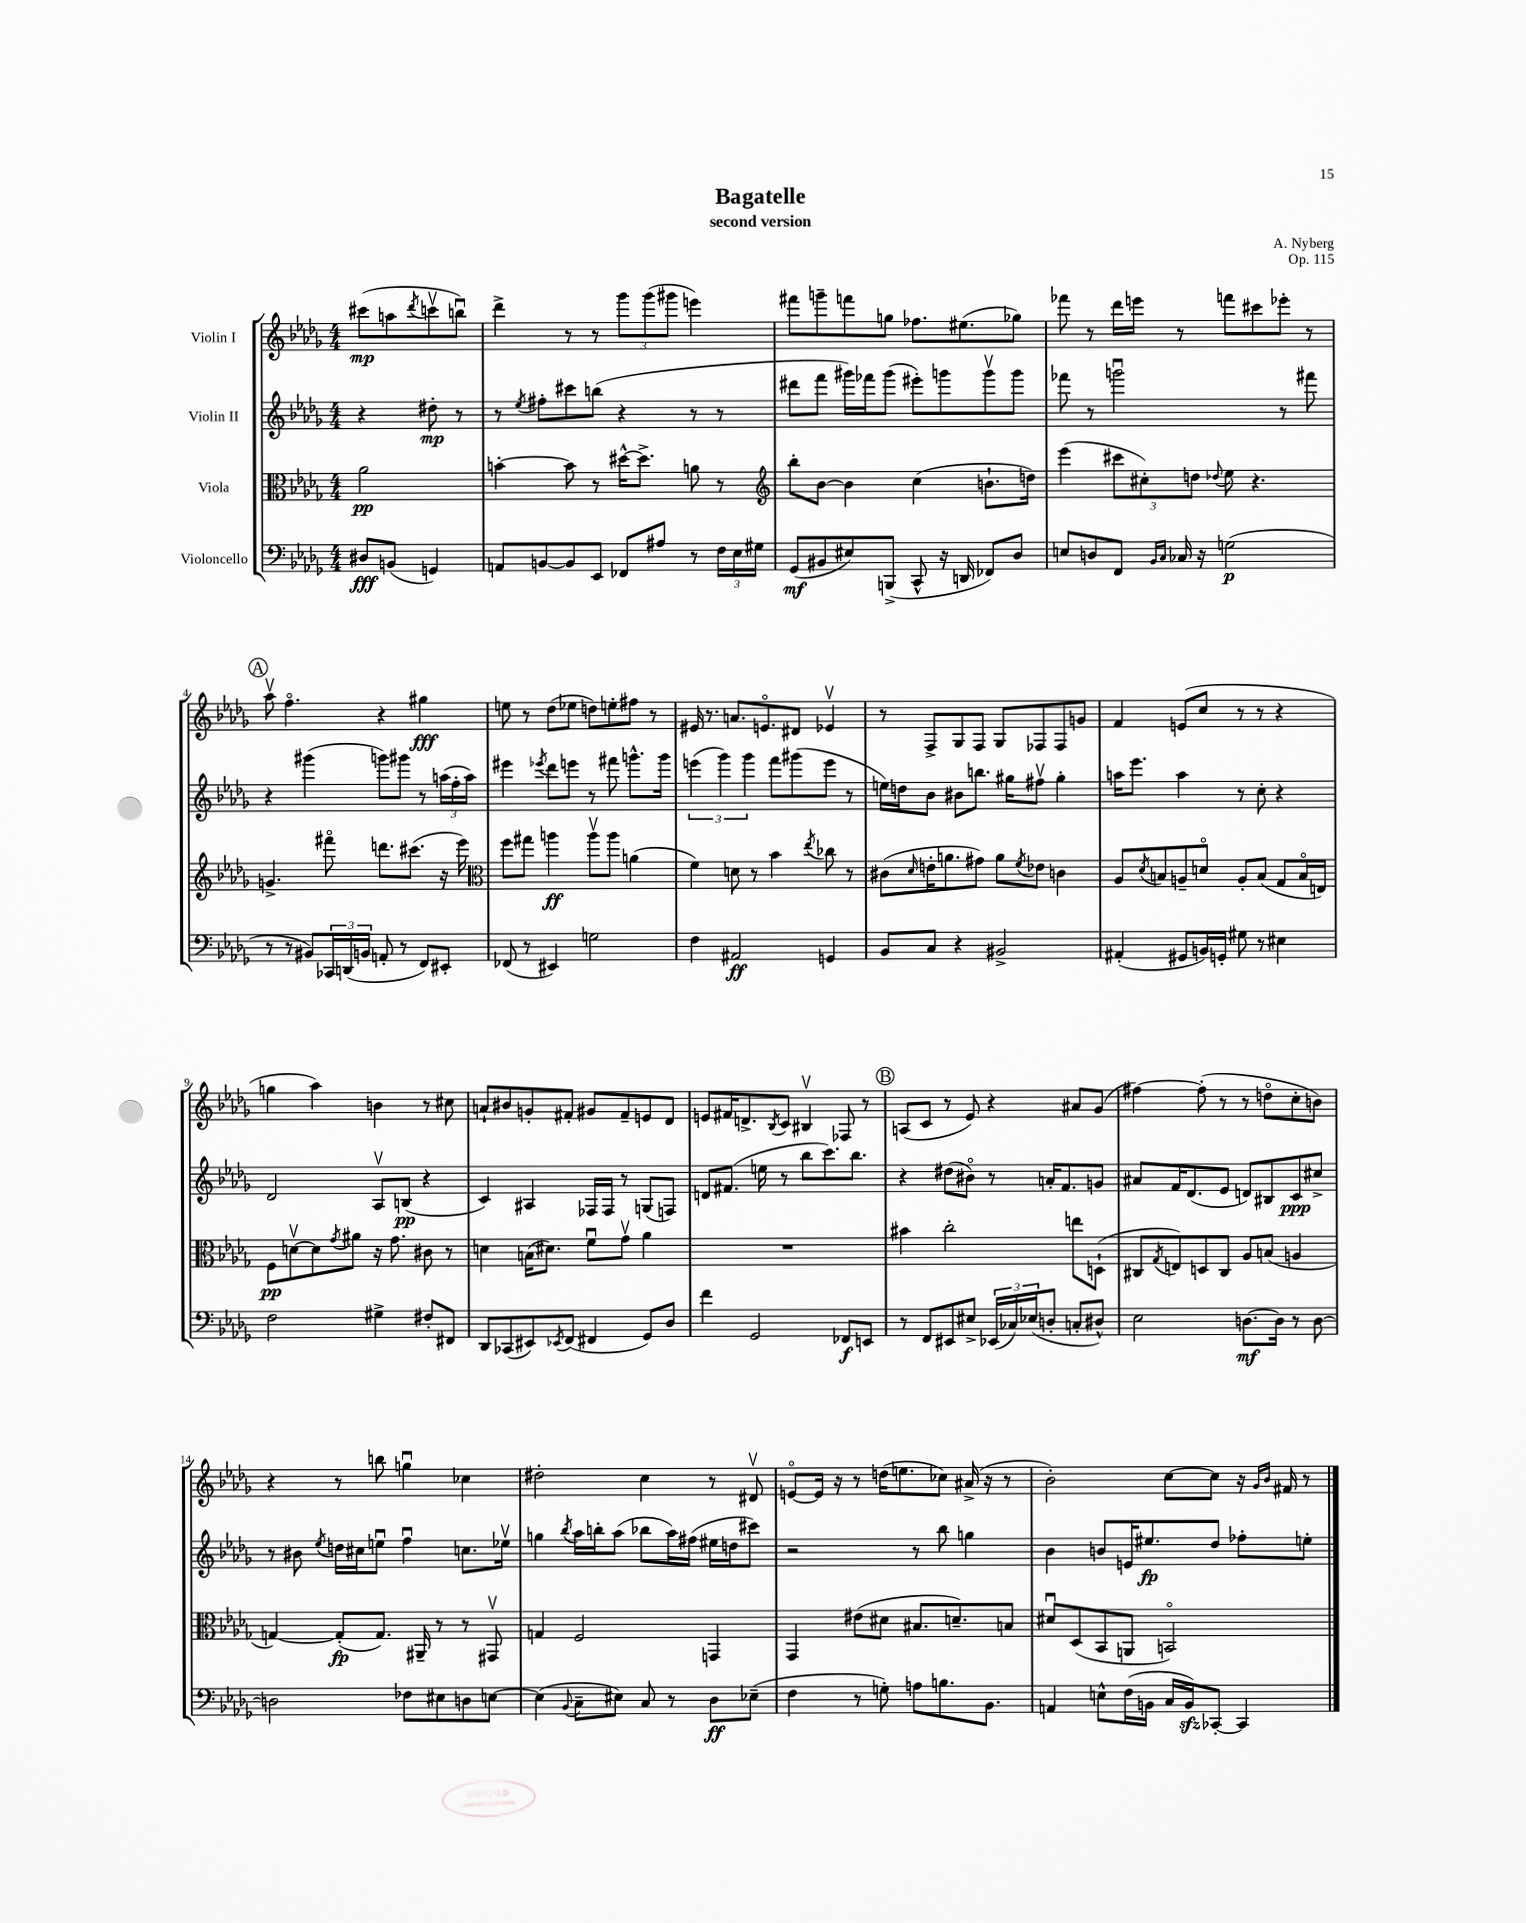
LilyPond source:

\header { title = "Bagatelle" composer = "A. Nyberg" subtitle = "second version" opus = "Op. 115" }
<<
\new StaffGroup <<
\new Staff = "s0" \with { instrumentName = "Violin I" } {
    \clef treble \key des \major \numericTimeSignature \time 4/4 \partial 2
    cis'''8\mp( a''8 \acciaccatura { des'''8 } c'''8\upbow b''8\downbow) |
    des'''4-> r8 r8 \tuplet 3/2 { ges'''8 ges'''8( gis'''8 } e'''4) |
    fis'''8 g'''8-- f'''8 g''8 fes''8. eis''8.( ges''8) |
    fes'''8 r8 des'''16 e'''16 r8 f'''8 cis'''8 ees'''8-. r8 |
    \mark \markup { \circle "A" } aes''8\upbow f''4.\flageolet r4 gis''4\fff |
    e''8 r8 des''8( ees''8 d''8) e''8-. fis''8 r8 |
    eis'16 r8. a'8. e'8.\flageolet dis'8 ees'4\upbow |
    r8 f8-> ges8 f8 ges8 fes8 fes8 g'8 |
    f'4 e'8( c''8 r8 r8 r4 |
    g''4 aes''4) b'4 r8 cis''8 |
    a'8-! bis'8 g'8-. fis'8-. gis'8 fis'8-- e'8 des'8 |
    e'8 fis'16 d'8.-> \acciaccatura { bes8 } c'8 bis4\upbow fes8 r8 |
    \mark \markup { \circle "B" } a8( c'8 r8 ees'8) r4 ais'8 ges'8( |
    fis''4~) fis''8-.( r8 r8 d''8\flageolet c''8-. b'8) |
    r4 r8 b''8 g''4\downbow ces''4 |
    dis''2-. c''4 r8 dis'8\upbow |
    e'8~\flageolet e'16 r16 r8 d''16( e''8. ces''8) ais'16->( r16 r8 |
    bes'2-.) c''8~ c''8 r16 \grace { ges'16 bes'16 } fis'16 r8 \bar "|." |
}
\new Staff = "s1" \with { instrumentName = "Violin II" } {
    \clef treble \key des \major \numericTimeSignature \time 4/4 \partial 2
    r4 dis''8-.\mp r8 |
    r8 \acciaccatura { ees''8 } fis''8-. cis'''8 b''8( r4 r8 r8 |
    dis'''8 f'''8 gis'''16) fes'''16 gis'''8( eis'''8-.) g'''8 g'''8\upbow g'''8 |
    fes'''8 r8 g'''2\downbow r8 fis'''8 |
    \mark \markup { \circle "A" } r4 gis'''4( g'''8) gis'''8 r8 \tuplet 3/2 { a''16( f''16-. a''16) } |
    eis'''4 \acciaccatura { ees'''8 } des'''8 e'''8 r8 fis'''8 g'''8.-^ g'''16 |
    \tuplet 3/2 { e'''4( ges'''4) ges'''4 } f'''8 gis'''8( e'''8 r8 |
    e''16) d''16 bes'8 bis'8 b''8. gis''16 fis''8\upbow gis''4-. |
    a''16 ees'''8. a''4 r8 c''8-. r4 |
    des'2 aes8\upbow b8\pp( r4 |
    c'4) ais4 fes16 fes16 r8 g8( f8) |
    d'8 fis'8.( e''16 r8 bes''8 c'''8.) bes''8. |
    \mark \markup { \circle "B" } r4 dis''8( bis'8\flageolet) r8 a'16-. f'8. g'8 |
    ais'8 f'16 des'8.( ees'8 d'8) bis8 c'8\ppp cis''8-> |
    r8 bis'8 \acciaccatura { ees''8 } d''16 cis''16 e''8\downbow f''4\downbow c''8. ees''16\upbow |
    g''4 \acciaccatura { bes''8 } aes''16 b''16-. aes''8( bes''8 aes''16) fis''16( eis''16 d''16 cis'''8) |
    r2 r8 bes''8 g''4 |
    bes'4 b'8 e'16 eis''8.\fp des''8 fes''8-. e''8-. \bar "|." |
}
\new Staff = "s2" \with { instrumentName = "Viola" } {
    \clef alto \key des \major \numericTimeSignature \time 4/4 \partial 2
    aes'2\pp |
    b'4~-. b'8 r8 dis''16~-^ dis''8.-> a'8 r8 |
    \clef treble bes''8-. bes'8~ bes'4 c''4( b'8.-! d''16) |
    ees'''4( \tuplet 3/2 { cis'''8 cis''8-.) d''8 } \appoggiatura { des''8 } ees''8 r4. |
    \mark \markup { \circle "A" } g'4.-> fis'''8\flageolet d'''8. cis'''8.( r16 ees'''16) |
    \clef alto f''8 gis''8 a''4\ff a''8\upbow a''8 a'4( |
    f'4) d'8 r8 bes'4 \acciaccatura { ees''8 } ces''8 r8 |
    cis'8( \grace { des'16 } e'16-. a'8. gis'8) a'8 \acciaccatura { f'8 } ees'8 c'4 |
    aes8 \acciaccatura { des'8 } b8 a8-- d'8\flageolet a8-. b8( ges8 b16\flageolet e16) |
    f8\pp d'8~\upbow d'8 \acciaccatura { ges'8 } ais'8 r16 ges'8. cis'8 r8 |
    d'4 b16( dis'8.) f'8\downbow ges'8\upbow aes'4 |
    R1 |
    \mark \markup { \circle "B" } bis'4 c''2-. e''8 d8-!( |
    cis8 \acciaccatura { ges8 } e8) d8 cis8 aes8 b8( a4 |
    g4~) g8-.\fp( g8.) ais,16-- r8 r8 gis,8\upbow |
    g4 f2 g,4 |
    ges,4 eis'8( dis'8 bis8. d'8.--) b8 |
    dis'8\downbow des8( bes,8 a,8 b,2\flageolet) \bar "|." |
}
\new Staff = "s3" \with { instrumentName = "Violoncello" } {
    \clef bass \key des \major \numericTimeSignature \time 4/4 \partial 2
    dis8\fff b,8( g,4) |
    a,8 b,8~ b,8 ees,8 fes,8 ais8 r8 \tuplet 3/2 { f16 ees16 gis16 } |
    ges,8\mf( bis,8 eis8) b,,8->( c,8-^ r16 d,16 fes,8) des8 |
    e8 d8 f,8 \grace { bes,16 c16 } ces16 r16 g2\p( |
    \mark \markup { \circle "A" } r8 r8 bis,8) \tuplet 3/2 { ces,16 d,16( b,16 } a,8-. r8 f,8) eis,8-. |
    fes,8( r8 eis,4) g2 |
    f4 ais,2\ff g,4 |
    bes,8 c8 r4 bis,2-> |
    ais,4-.( gis,8 b,16) g,16-. gis8 r8 eis4 |
    f2 gis4-> fis8-. fis,8 |
    des,8 ces,8( eis,8) \acciaccatura { ees,8 } f,8( fis,4 ges,8) des8 |
    f'4 ges,2 fes,8\f e,8 |
    \mark \markup { \circle "B" } r8 f,8 eis,8 eis8-> \tuplet 3/2 { ees,16( ces16) ees16( } d8-. c8-. dis8-^) |
    ees2 d8.~\mf d16 r8 d8~ |
    d2 fes8 eis8 d8 e8~ |
    e4( \appoggiatura { bes,8 } c8-- eis8) c8 r8 des8\ff ees8--( |
    f4 r8 g8-.) a8 b8. bes,8. |
    a,4 e8-^ f16( b,16 c16 b,16\sfz) ces,8~-. ces,4 \bar "|." |
}
>>
>>
